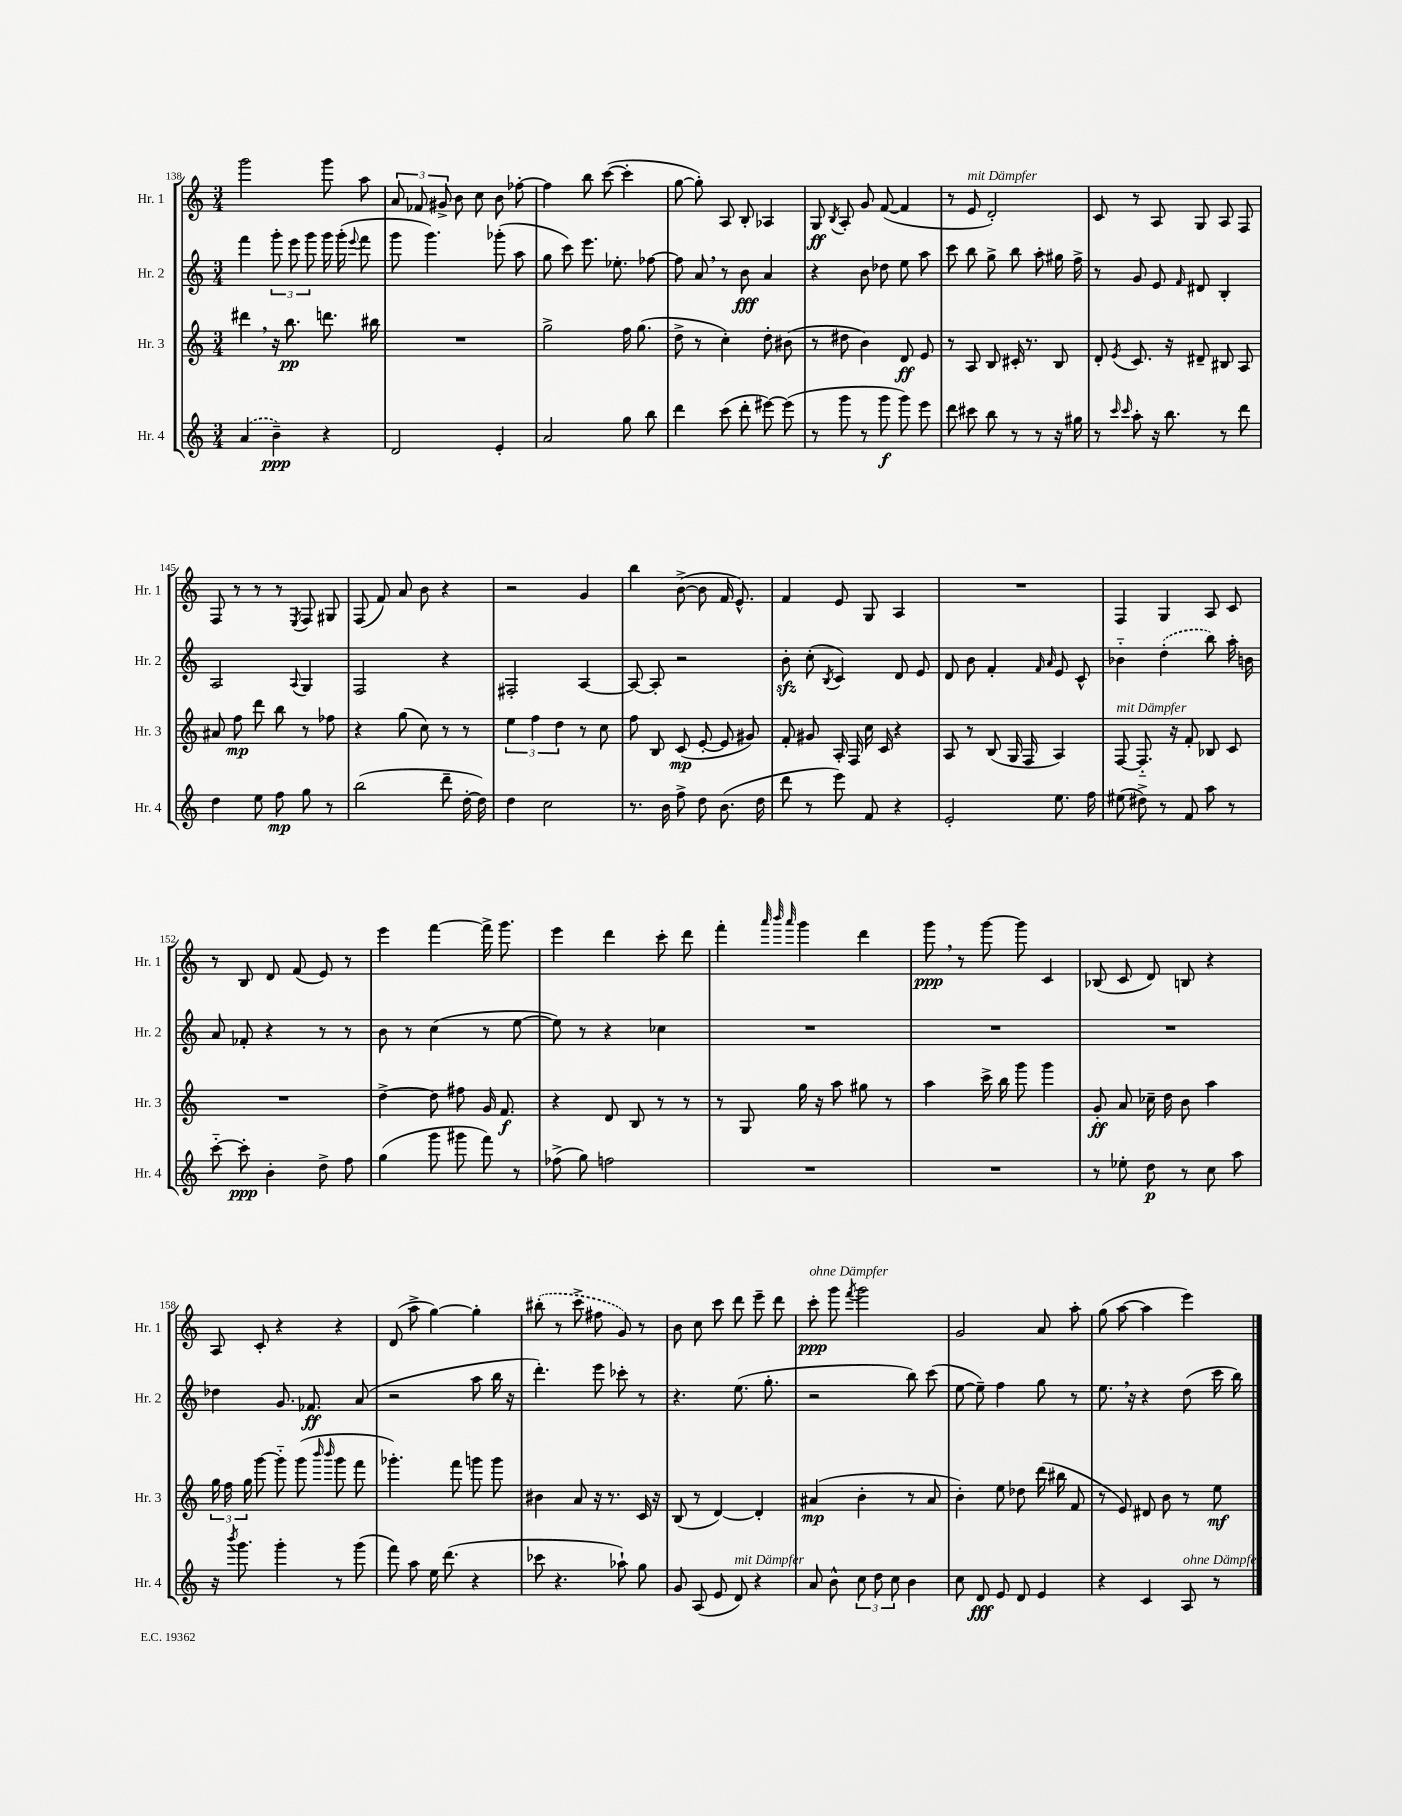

**kern	**kern	**kern	**kern
*staff4	*staff3	*staff2	*staff1
*clefG2	*clefG2	*clefG2	*clefG2
*k[]	*k[]	*k[]	*k[]
*M3/4	*M3/4	*M3/4	*M3/4
(4a	4ddd#	4fff	2ggg
4b~)	16r	12ggg'	.
.	8.bb	.	.
.	.	12eee	.
.	.	12ggg	.
4r	8.ddd	16ggg	8ggg
.	.	(16ggg'	.
.	.	8qqeee	.
.	.	8fff	8aa
.	16bb#	.	.
=	=	=	=
2d	2.r	8ggg	12a
.	.	.	12f-
.	.	4.ggg)	.
.	.	.	12g#^
.	.	.	8b
.	.	.	8cc
4e'	.	(8ggg-'	8b
.	.	8aa	[8ff-'
=	=	=	=
2a	2gg^	8gg	4ff-]
.	.	8ccc)	.
.	.	8.eee	8bb
.	.	.	([8ccc
.	.	8.ee-'	.
8gg	16ff	.	4ccc']
.	(8.gg	.	.
8bb	.	[8ff-	.
=	=	=	=
4ddd	8dd^	8ff-]	[8gg
.	8r	8a	8gg'])
(8ccc	4cc')	8r	8A
8ddd'	.	8b	8B'
[8eee#)	8dd'	4a	4A-
(8eee#]	(8b#	.	.
=	=	=	=
8r	8r	4r	8G
.	.	.	8qB
8ggg	8dd#	.	8A'
8r	4b)	8b	8g
8ggg	.	8dd-	([8f
8ggg)	8d	8ee	4f]
8eee	8e	8aa	.
=	=	=	=
8ddd	8r	8ccc	8r
8ccc#	8A	8bb	8e
8bb	8B	8gg^	2d')
8r	16c#'	8bb	.
.	8.r	.	.
8r	.	8aa'	.
16r	8B	16gg#	.
16gg#	.	16ff^	.
=	=	=	=
8r	8d'	8r	8c
16qqccc	.	.	.
16qqccc	8qe	.	.
8aa'	8.c	8g	8r
16r	.	8e	8A
8.bb	16r	.	.
.	.	16qqf	.
.	8d#~	8d#	8G
8r	8B#	4B'	8A
8ddd	8A	.	8F
=	=	=	=
4dd	8a#	2A	8F
.	8ff	.	8r
8ee	8ddd	.	8r
8ff	8bb	.	8r
.	.	8qqA	8qE
8gg	8r	4G	8F
8r	8ff-	.	8G#
=	=	=	=
(2bb	4r	2F	(8F
.	.	.	8f)
.	(8gg	.	8a
.	8cc)	.	8b
8ddd~	8r	4r	4r
[16dd'	8r	.	.
16dd])	.	.	.
=	=	=	=
4dd	6ee	2F#'	2r
.	6ff	.	.
2cc	.	.	.
.	6dd	.	.
.	8r	[4A	4g
.	8cc	.	.
=	=	=	=
8.r	8ff	8A_	4bb
.	8B	8A']	.
16b	.	.	.
8ff^	(8c	2r	([8b^
8dd	[8e'	.	8b]
(8.b	8e]	.	16f
.	.	.	8.e^^)
.	8g#)	.	.
16dd	.	.	.
=	=	=	=
8ddd	8f'	8b'	4f
8r	8g#	(8cc'	.
.	.	8qB	.
8eee)	16A'	4c)	8e
.	16F	.	.
8f	16cc	.	8G
.	16c	.	.
4r	4r	8d	4A
.	.	8e	.
=	=	=	=
2e'	8A	8d	2.r
.	8r	8b	.
.	(8B	4f'	.
.	16G	.	.
.	16F	.	.
.	.	16qqf	.
.	.	16qqa	.
8.ee	4A)	8e	.
.	.	8c^^	.
16ff	.	.	.
=	=	=	=
(8ee#	[8F	4b-'~	4F
8dd#^)	8.F'~]	.	.
8r	.	(4dd'	4G
.	16r	.	.
8f	8f'	.	.
8aa	8B-	8bb)	8A
8r	8c	16aa'	8c
.	.	16b	.
=	=	=	=
[8ccc'~	2.r	8a	8r
8ccc']	.	8f-'	8B
4b'	.	4r	8d
.	.	.	(8f
8dd^	.	8r	8e)
8ff	.	8r	8r
=	=	=	=
(4gg	[4dd^	8b	4eee
.	.	8r	.
8ggg	8dd]	(4cc	[4fff
8ggg#	8ff#	.	.
8fff)	16g	8r	16fff^]
.	8.f	.	8.ggg
8r	.	[8ee	.
=	=	=	=
(8ff-^	4r	8ee])	4eee
8gg)	.	8r	.
2ff	8d	4r	4ddd
.	8B	.	.
.	8r	4cc-	8ccc'
.	8r	.	8ddd
=	=	=	=
2.r	8r	2.r	4fff'
.	8G	.	.
.	.	.	32qqaaa
.	.	.	32qqbbb
.	.	.	32qqaaa
.	16gg	.	4ggg
.	16r	.	.
.	8aa	.	.
.	8gg#	.	4ddd
.	8r	.	.
=	=	=	=
2.r	4aa	2.r	8ggg
.	.	.	8r
.	16ccc^	.	[8ggg
.	16bb	.	.
.	8ggg	.	8ggg]
.	4ggg	.	4c
=	=	=	=
8r	8g'	2.r	(8B-
8ee-'	8a	.	8c
8dd	16cc-~	.	8d)
.	16dd	.	.
8r	8b	.	8B
8cc	4aa	.	4r
8aa	.	.	.
=	=	=	=
16r	24gg	4dd-	8A
.	24ff	.	.
8qbbb	.	.	.
8.ggg	.	.	.
.	24gg	.	.
.	[8ggg	.	8c'
4ggg'	8ggg'~]	8.g	4r
.	(8ggg	.	.
.	.	8.f-	.
.	16qqbbb	.	.
.	16qqbbb	.	.
8r	8ggg	.	4r
(8ggg	8fff	(8a	.
=	=	=	=
8fff)	4.ggg-')	2r	(8d
8aa	.	.	8aa^
16ee	.	.	[4gg)
(8.ddd	.	.	.
.	8fff	.	.
4r	8ggg	8aa	4gg']
.	8ggg	16bb	.
.	.	16r	.
=	=	=	=
8ccc-	4b#	4.ddd')	(8bb#'
4.r	.	.	8r
.	8a	.	8ccc^
.	16r	8eee	8ff#
.	8.r	.	.
8aa-`)	.	8ccc-'	8g)
8gg	16c	8r	8r
.	16r	.	.
=	=	=	=
8g	(8B	4.r	8b
(8A	8r	.	8cc
8e	[4d)	.	8ccc
8d)	.	(8.ee	8ddd
4r	4d']	.	8eee~
.	.	8.gg'	.
.	.	.	8ddd
=	=	=	=
8a	(4a#	2r	8ccc'
8b^^	.	.	8ggg
.	.	.	8qfff
12cc	4b'	.	2ggg
12dd	.	.	.
12cc	.	.	.
4b	8r	8bb)	.
.	8a#	(8ccc	.
=	=	=	=
8cc	4b')	[8ee	2g
8d	.	8ee~])	.
8e	8ee	4ff	.
8d	8dd-	.	.
4e	(16ddd	8gg	8a
.	16bb#	.	.
.	8f	8r	8aa'
=	=	=	=
4r	8r	8.ee	(8gg
.	8e)	.	[8aa
.	.	16r	.
4c	8d#	4r	4aa]
.	8b	.	.
8A	8r	(8dd	4eee)
8r	8ee	16ccc	.
.	.	16bb)	.
==	==	==	==
*-	*-	*-	*-
